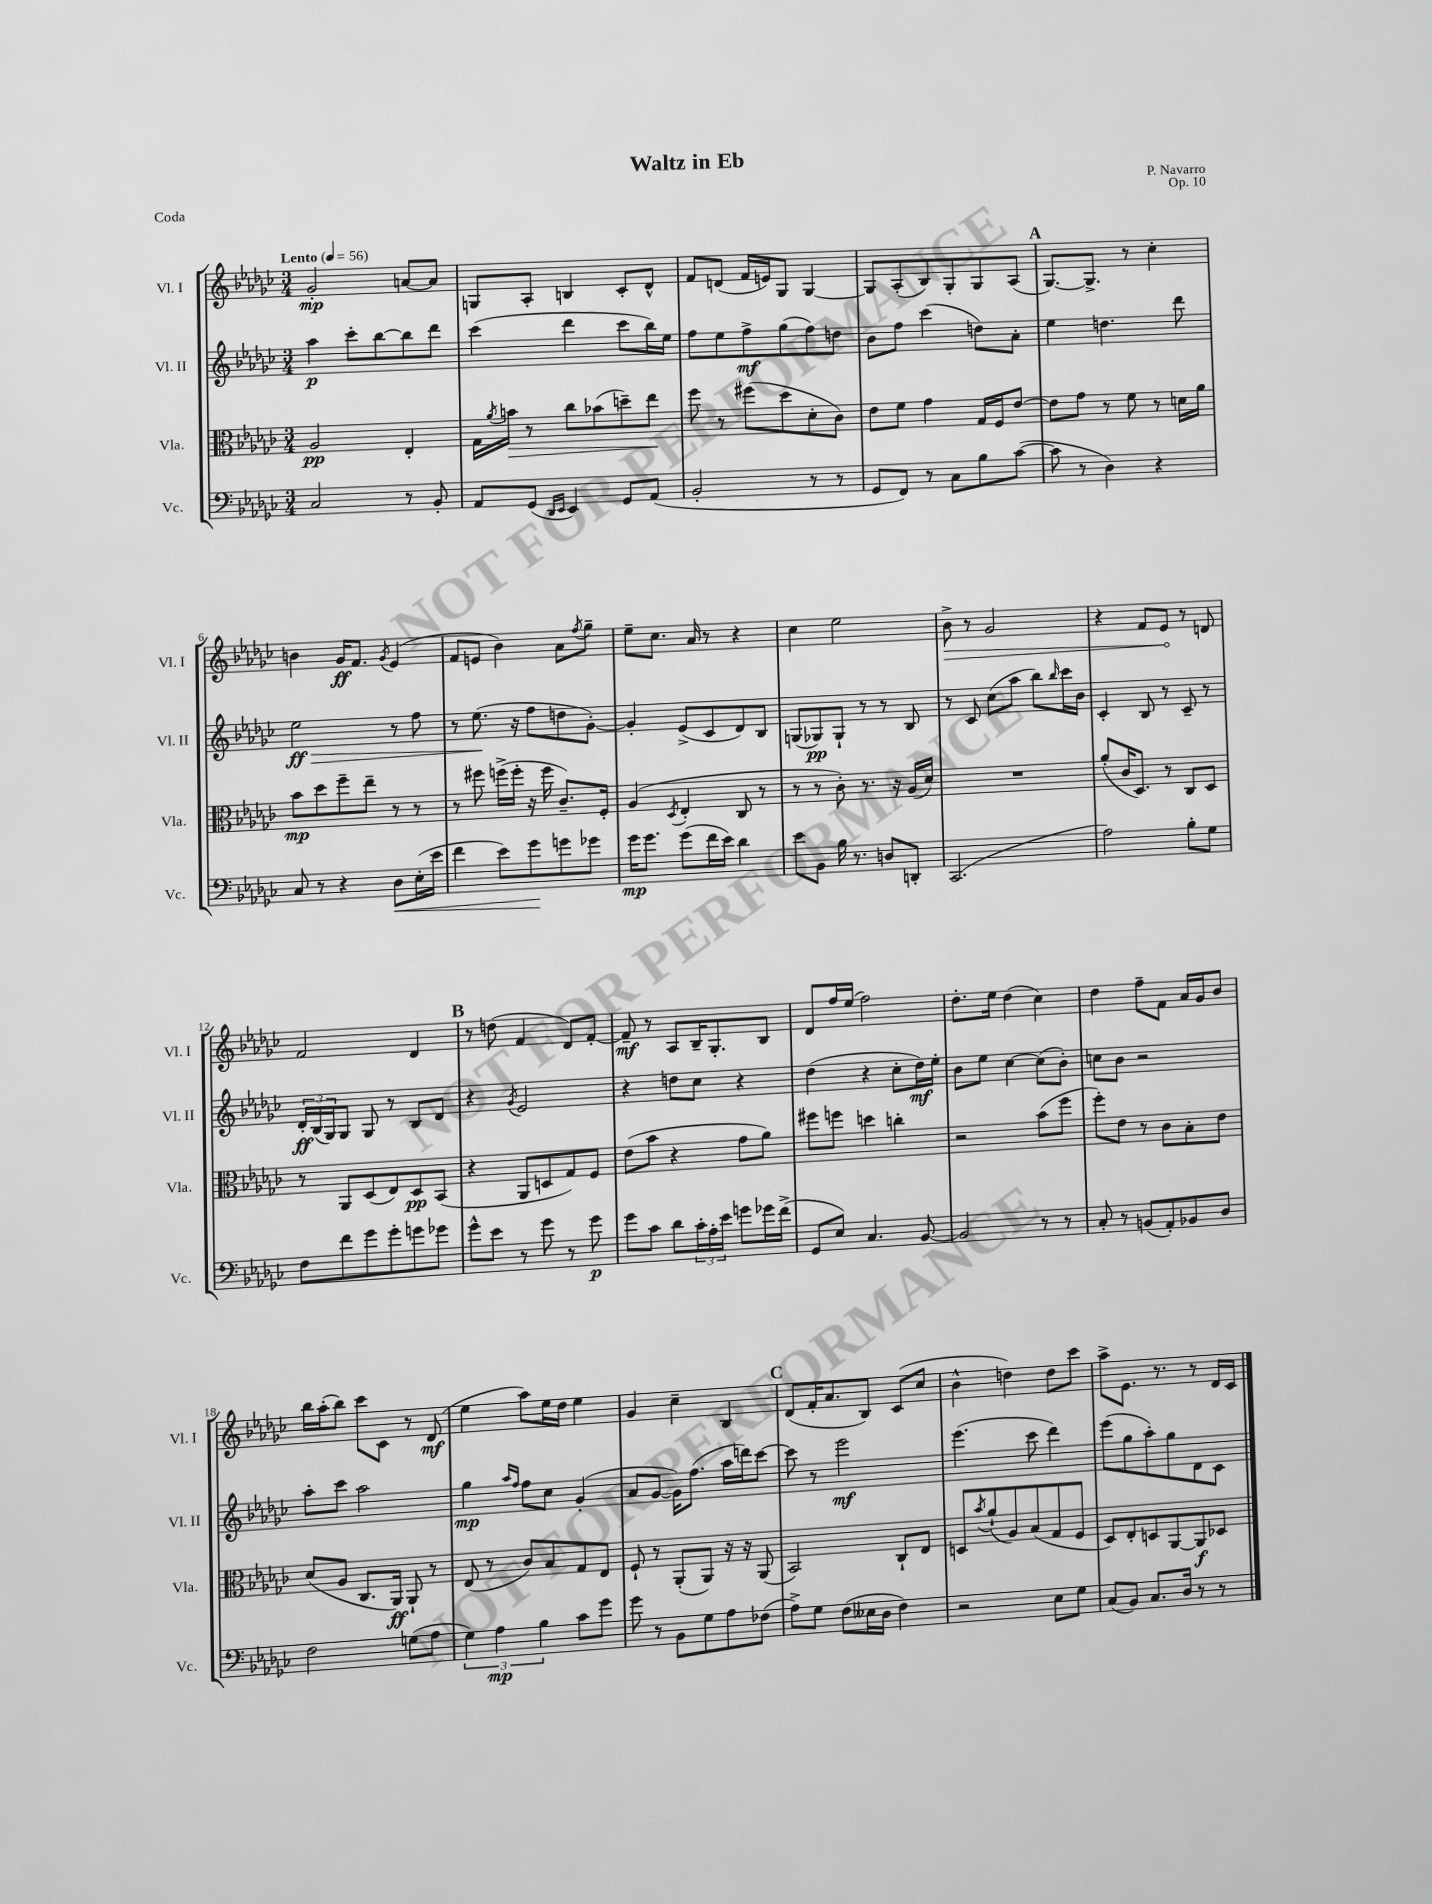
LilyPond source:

\header { title = "Waltz in Eb" composer = "P. Navarro" opus = "Op. 10" piece = "Coda" }
<<
\new StaffGroup <<
\new Staff = "s0" \with { instrumentName = "Vl. I" shortInstrumentName = "Vl. I" } {
    \clef treble \key ges \major \numericTimeSignature \time 3/4 \tempo "Lento" 4 = 56
    ges'2-.\mp a'8~ a'8 |
    g8 aes8-. b4 ces'8-. des'8-^ |
    f'8 d'8( f'16 e'16) ges8 ges4~ |
    ges8 aes8-.( bes8) ges8-. ges8 aes8( |
    \mark \markup { \bold "A" } ges8.~) ges8.-> r8 ces''4-. |
    b'4 ges'16\ff f'8. \acciaccatura { ges'8 } ees'4( |
    f'8 e'8 bes'4) aes'8 \acciaccatura { f''8 } ges''8-- |
    ees''8-- ces''8. aes'16 r8 r4 |
    ces''4 ees''2 |
    \once \override Hairpin.circled-tip = ##t bes'8->\> r8 ges'2 |
    r4 f'8 ees'8\! r8 d'8 |
    f'2 des'4 |
    \mark \markup { \bold "B" } r8 d''8( f'4 des'8) f'8~-. |
    f'8--\mf r8 aes8 bes16-- ges8.-. bes8 |
    des'8 f''16 ees''16( f''2) |
    des''8.-. ees''16 des''4( ces''4) |
    des''4 f''8-- f'8 aes'16 ges'16 bes'8 |
    bes''16 aes''16-.( bes''8) ces'''8 ces'8 r8 des'8\mf( |
    ees''4 aes''8) ees''16 des''16 ees''4 |
    ges'4 ces''4-- bes4 |
    \mark \markup { \bold "C" } des'8( f'16-. aes'8. bes8) ces'8( ces''8 |
    bes'4-^ d''4) d''8 ces'''8 |
    aes''8-> ees'8. r8. r8 des'16 ces'16 \bar "|." |
}
\new Staff = "s1" \with { instrumentName = "Vl. II" shortInstrumentName = "Vl. II" } {
    \clef treble \key ges \major \numericTimeSignature \time 3/4
    aes''4\p ces'''8-. bes''8~ bes''8 des'''8 |
    ces'''4( des'''4 ces'''8 bes''16) ees''16 |
    f''8 ees''8 f''8->\mf ges''8( f''8) d''8 |
    bes'8 f''8 ces'''4( d''8) aes'8-. |
    \mark \markup { \bold "A" } ees''4 d''4. des'''8 |
    ees''2\ff\> r8 f''8 |
    r8 ees''8.\!( r16 f''8 d''8 ges'8~-.) |
    ges'4-. ees'8->( ces'8 des'8) bes8 |
    g8( ges8\pp) ges8-! r8 r8 bes8 |
    r8 ces'8 ces''8( aes''8 bes''8) \grace { bes''16 } ces'''16 bes'16 |
    ces'4-. bes8 r8 ces'8-- r8 |
    \tuplet 3/2 { des'16-.\ff bes16( ges16) } ges8 ges8 r8 bes8 des'8 |
    \mark \markup { \bold "B" } r4 \acciaccatura { ges'8 } ees'2 |
    r4 d''8 ces''8 r4 |
    des''4( r4 ces''8-. des''16\mf) ees''16-. |
    bes'8 ees''8 ces''4~ ces''8( bes'8-.) |
    c''8 bes'8 r2 |
    aes''8-. ces'''8 aes''2 |
    ges''4\mp \grace { aes''16 f''16 } f''8 ces''8 ges'4-.( |
    aes'8 ges'8~ ges'16) f''8.( aes''16 d'''16) ces'''8~ |
    \mark \markup { \bold "C" } ces'''8 r8 ees'''2\mf |
    ees'''4.( ces'''8 des'''4) |
    ees'''8( ges''8 aes''8-.) ges''8 des'8 ces'8 \bar "|." |
}
\new Staff = "s2" \with { instrumentName = "Vla." shortInstrumentName = "Vla." } {
    \clef alto \key ges \major \numericTimeSignature \time 3/4
    aes2\pp ees4-. |
    ges16 \acciaccatura { aes'8 } b'16\> r8 ces''8 bes'8( d''8--) ees''8\! |
    f''8 r8 fis''8( des''8 des'8-. ces'8) |
    ees'8 f'8 ges'4 ges16 f16 ees'8~ |
    \mark \markup { \bold "A" } ees'8 ges'8 r8 f'8 r8 d'16 aes'16 |
    bes'8\mp des''8 f''8-- ees''8-- r8 r8 |
    r8 fis''8 f''16->( f''16-. r16 f''16 ces'8.--) f16-. |
    aes4( \acciaccatura { des8 } ees4-. ces8 r8 |
    r8 r8 ces'8-.) r8. r16 aes16( des'16) |
    R2. |
    aes'8-.( ces'16 des8.) r8 ces8 des8 |
    r8 aes,8 des8( ees8) des8\pp bes,8( |
    \mark \markup { \bold "B" } r4 aes,8 d8 ges8) f8 |
    ees'8( bes'8 r4 ges'8 aes'8) |
    fis''8 f''8 d''4 c''4-. |
    r2 bes'8( f''8 |
    f''8-.) ees'8 r8 ces'8 bes8-. ees'8 |
    des'8( aes8 ces8. aes,16\ff) aes,8-! r8 |
    ees8( r8 ces'8) bes8 ges8 ees8 |
    f8-! r8 aes,8-.( aes,8) r16 r16 aes,8( |
    \mark \markup { \bold "C" } bes,2) ces8-! ees8 |
    d8 \acciaccatura { bes'8 } aes'8-!( aes8) bes8( ges8 f8 |
    des8) ees8-. d8 aes,8~ aes,8\f des8 \bar "|." |
}
\new Staff = "s3" \with { instrumentName = "Vc." shortInstrumentName = "Vc." } {
    \clef bass \key ges \major \numericTimeSignature \time 3/4
    ces2 r8 bes,8-. |
    aes,8 ges,8( \grace { des,16 ees,16 } ees,4) ges,8 aes,8( |
    bes,2-. r8 r8 |
    ges,8 f,8) r8 ces8 bes8 ces'8~( |
    \mark \markup { \bold "A" } ces'8 r8 des4) r4 |
    ces8 r8 r4 des8\< ees16-.( ees'16 |
    f'4 ees'8) ges'8\! g'8 ges'8 |
    ges'16\mp ges'8. ges'8( f'16 ees'16) des'4 |
    ees'8 bes,8 bes16 r8. d8 d,8-. |
    ces,2.( |
    aes2) bes8-. ges8 |
    f8 f'8 ges'8 ges'8-. g'8 ges'8 |
    \mark \markup { \bold "B" } ges'8-^ ees'8 r8 ges'8 r8 ges'8\p |
    ges'8 ces'8 des'8 \tuplet 3/2 { ces'16-. aes16-. ees'16 } g'8 ges'16 f'16->( |
    ges,8 ees8) ces4. bes,8~ |
    bes,2 r8 r8 |
    ces8-. r8 b,8( aes,8-.) bes,8 des8 |
    f2 g8( aes8 |
    \tuplet 3/2 { ges4) aes4\mp bes4 } ces'8 ges'8 |
    ges'8 r8 bes,8 ges8 aes8 fes8( |
    \mark \markup { \bold "C" } aes8->) ges8 f8( eeses16 des16 f4) |
    r2 ees8 ges8 |
    ces8( bes,8) ces8. des16 r8 r8 \bar "|." |
}
>>
>>
